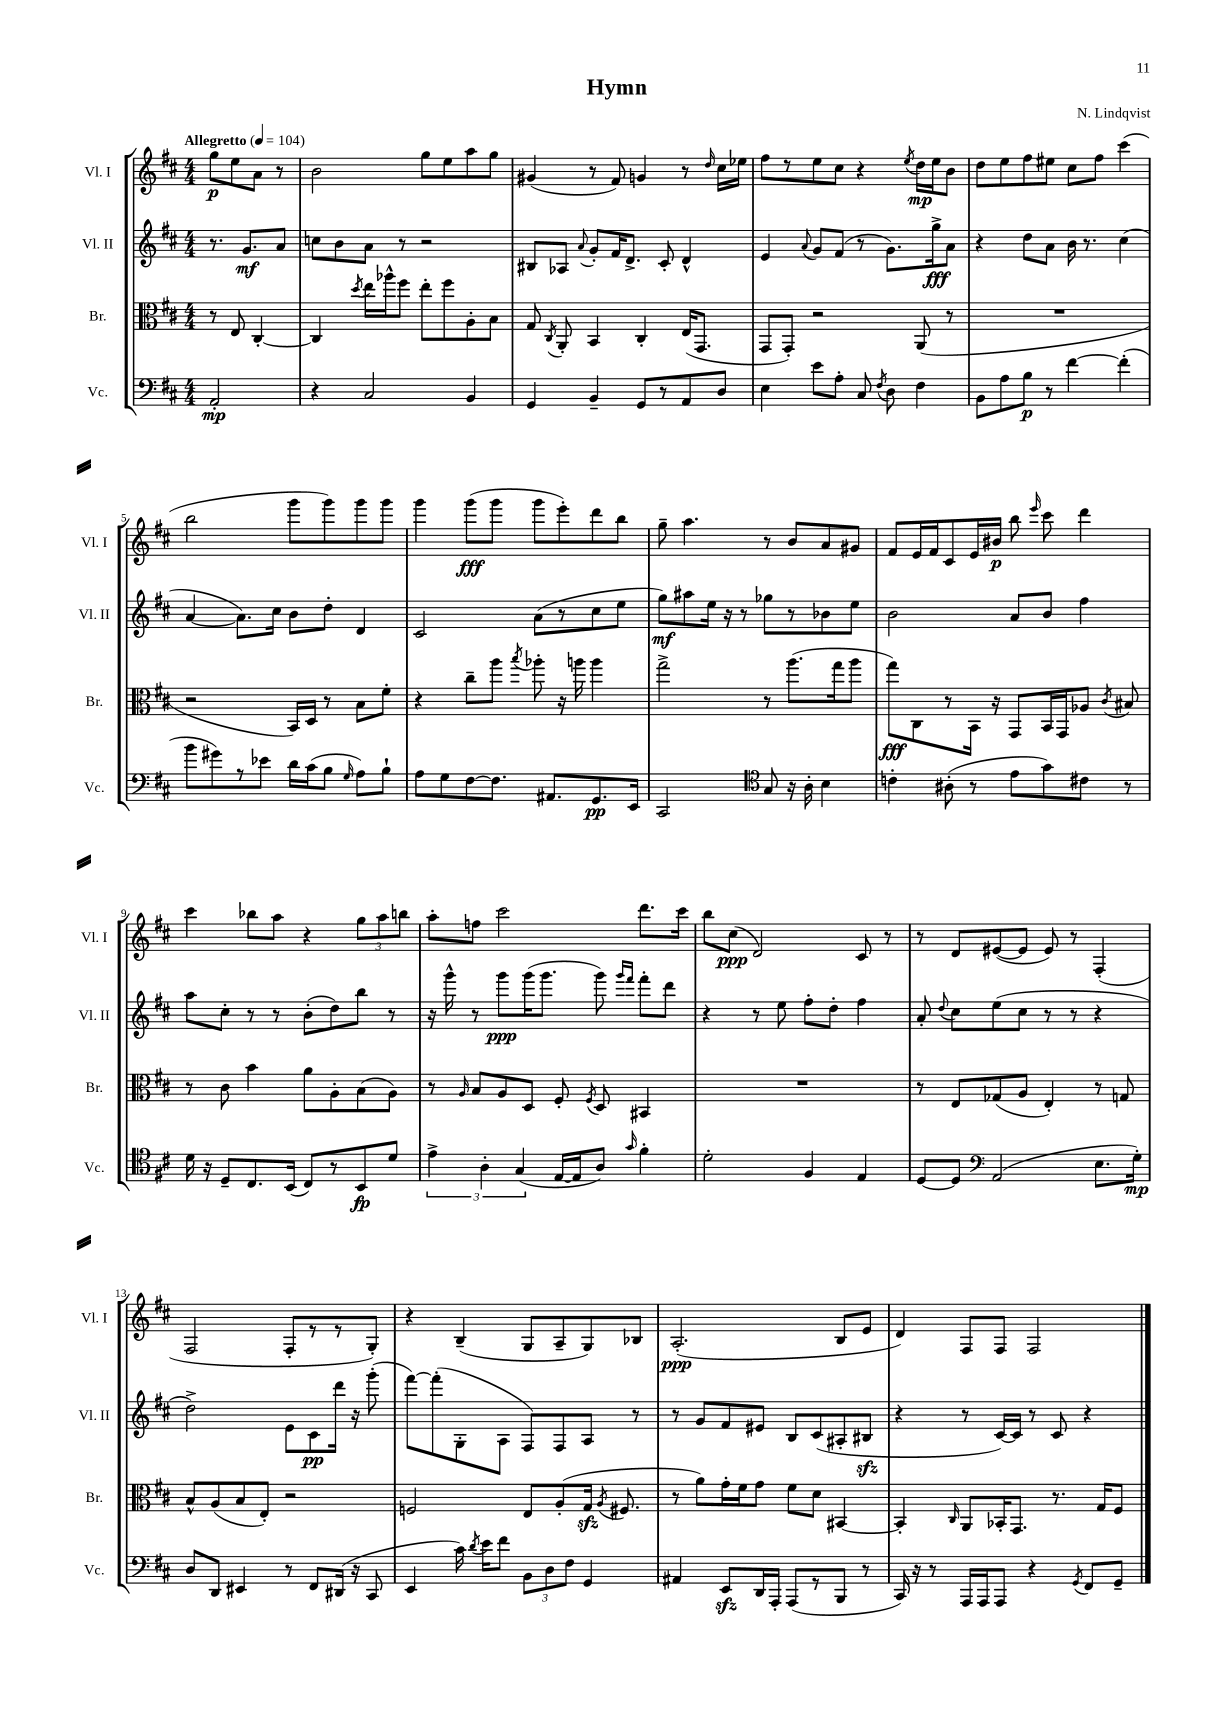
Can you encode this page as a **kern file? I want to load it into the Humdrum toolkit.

**kern	**dynam	**kern	**dynam	**kern	**dynam	**kern	**dynam
*part4	*part4	*part3	*part3	*part2	*part2	*part1	*part1
*staff4	*staff4	*staff3	*staff3	*staff2	*staff2	*staff1	*staff1
*I"Vc.	*	*I"Br.	*	*I"Vl. II	*	*I"Vl. I	*
*I'Vc.	*	*I'Br.	*	*I'Vl. II	*	*I'Vl. I	*
*clefF4	*	*clefC3	*	*clefG2	*	*clefG2	*
*k[f#c#]	*	*k[f#c#]	*	*k[f#c#]	*	*k[f#c#]	*
*M4/4	*	*M4/4	*	*M4/4	*	*M4/4	*
*MM104	*	*MM104	*	*MM104	*	*MM104	*
=	=	=	=	=	=	=	=
!	!	!	!	!	!	!LO:TX:a:B:t=Allegretto	!
2AA'/	mp	8r	.	8.r	.	8gg\L	p
.	.	8E/	.	.	.	8ee\	.
.	.	.	.	8.g/L	mf	.	.
.	.	[4C#'/	.	.	.	8a\J	.
.	.	.	.	8a/J	.	8r	.
=1	=1	=1	=1	=1	=1	=1	=1
4r	.	4C#/]	.	8ccn\L	.	2b\	.
.	.	.	.	8b\	.	.	.
.	.	8qdd/	.	.	.	.	.
2C#/	.	16ee\LL	.	8a\J	.	.	.
.	.	16aa-X^^\J	.	.	.	.	.
.	.	8ff#\J	.	8r	.	.	.
.	.	8ee'\L	.	2r	.	8gg\L	.
.	.	8ff#\	.	.	.	8ee\	.
4BB/	.	8A'\	.	.	.	8aa\	.
.	.	8B\J	.	.	.	8gg\J	.
=2	=2	=2	=2	=2	=2	=2	=2
4GG/	.	8G/	.	8B#X/L	.	(4g#X/	.
.	.	8qC#/	.	.	.	.	.
.	.	8AA'/	.	8A-X/J	.	.	.
.	.	.	.	8qqa/	.	.	.
4BB~/	.	4BB/	.	8g'/L	.	8r	.
.	.	.	.	16f#/K	.	8f#/)	.
.	.	.	.	8.d^/J	.	.	.
8GG/L	.	4C#'/	.	.	.	4gn/	.
8r	.	.	.	8c#'/	.	.	.
8AA/	.	(16E/KL	.	4d^^/	.	8r	.
.	.	8.GG/J	.	.	.	.	.
.	.	.	.	.	.	16qqdd/	.
8D/J	.	.	.	.	.	16cc#\LL	.
.	.	.	.	.	.	16ee-X\JJ	.
=3	=3	=3	=3	=3	=3	=3	=3
4E\	.	8GG/L	.	4e/	.	8ff#\L	.
.	.	8GG'/J)	.	.	.	8r	.
.	.	.	.	8qqa/	.	.	.
8e\L	.	2r	.	8g/L	.	8ee\	.
8A'\J	.	.	.	(8f#/J	.	8cc#\J	.
8C#/	.	.	.	8r	.	4r	.
8qF#/	.	.	.	.	.	.	.
8D\	.	.	.	8.g\L)	.	.	.
.	.	.	.	.	.	8qee/	.
4F#\	.	(8AA/	.	.	.	16dd\LL	mp
.	.	.	.	16gg^\k	fff	16ee\J	.
.	.	8r	.	8a\J	.	8b\J	.
=4	=4	=4	=4	=4	=4	=4	=4
8BB\L	.	1r	.	4r	.	8dd\L	.
8A\	.	.	.	.	.	8ee\	.
8B\J	p	.	.	8dd\L	.	8ff#\	.
8r	.	.	.	8a\J	.	8ee#X\J	.
[4f#\	.	.	.	16b\	.	8cc#\L	.
.	.	.	.	8.r	.	.	.
.	.	.	.	.	.	8ff#\J	.
(4f#'\]	.	.	.	(4cc#\	.	(4ccc#\	.
!!LO:LB:g=z
=5	=5	=5	=5	=5	=5	=5	=5
8b\L	.	2r	.	[4a/	.	2bb\	.
8g#X\)	.	.	.	.	.	.	.
8r	.	.	.	8.a\L])	.	.	.
8e-X\J	.	.	.	.	.	.	.
.	.	.	.	16cc#\Jk	.	.	.
16d\LL	.	16BB/LL)	.	8b\L	.	8ggg\L	.
(16c#\J	.	16D/JJ	.	.	.	.	.
8B\J	.	8r	.	8dd'\J	.	8ggg\)	.
16qqG/	.	.	.	.	.	.	.
8A\L)	.	8B\L	.	4d/	.	8ggg\	.
8B`\J	.	8f#'\J	.	.	.	8ggg\J	.
=6	=6	=6	=6	=6	=6	=6	=6
8A\L	.	4r	.	2c#/	.	4ggg\	.
8G\	.	.	.	.	.	.	.
[8F#\	.	8cc#~\L	.	.	.	(8ggg\L	fff
8.F#\J]	.	8aa\J	.	.	.	8ggg\J	.
.	.	8qbb/	.	.	.	.	.
.	.	8aa-X'\	.	(8a\L	.	8ggg\L	.
8.AA#X/L	.	.	.	.	.	.	.
.	.	16r	.	8r	.	8eee'\)	.
.	.	16aan\	.	.	.	.	.
8.GG/	pp	4aa\	.	8cc#\	.	8ddd\	.
.	.	.	.	8ee\J	.	8bb\J	.
16EE/Jk	.	.	.	.	.	.	.
=7	=7	=7	=7	=7	=7	=7	=7
2CC#/	.	2gg^\	.	8gg\L)	mf	8gg~\	.
.	.	.	.	8aa#X\	.	4.aa\	.
.	.	.	.	16ee\Jk	.	.	.
.	.	.	.	16r	.	.	.
.	.	.	.	8r	.	.	.
*clefC4	*	*	*	*	*	*	*
8G/	.	8r	.	8gg-X\L	.	8r	.
16r	.	(8.aa\L	.	8r	.	8b/L	.
16A'\	.	.	.	.	.	.	.
4B\	.	.	.	8b-X\	.	8a/	.
.	.	16gg\k	.	.	.	.	.
.	.	8aa\J	.	8ee\J	.	8g#X/J	.
=8	=8	=8	=8	=8	=8	=8	=8
4cn'\	.	8gg\L)	fff	2b\	.	8f#/L	.
.	.	8C#\	.	.	.	16e/L	.
.	.	.	.	.	.	16f#/J	.
(8A#X'\	.	8r	.	.	.	8c#/	.
8r	.	16BB\Jk	.	.	.	16e/L	.
.	.	16r	.	.	.	16b#X/JJ	p
8e\L	.	8GG/L	.	8a/L	.	8bb\	.
.	.	.	.	.	.	16qqeee/	.
8g\)	.	16BB/L	.	8b/J	.	8ccc#\	.
.	.	16GG/J	.	.	.	.	.
8c#X\J	.	8A-X/J	.	4ff#\	.	4ddd\	.
.	.	8qc#/	.	.	.	.	.
8r	.	8B#X/	.	.	.	.	.
!!LO:LB:g=z
=9	=9	=9	=9	=9	=9	=9	=9
16d\	.	8r	.	8aa\L	.	4ccc#\	.
16r	.	.	.	.	.	.	.
8D~/L	.	8c#\	.	8cc#'\J	.	.	.
8.C#/	.	4b\	.	8r	.	8bb-X\L	.
.	.	.	.	8r	.	8aa\J	.
(16BB/Jk	.	.	.	.	.	.	.
8C#/L)	.	8a\L	.	(8b'\L	.	4r	.
8r	.	8A'\	.	8dd\)	.	.	.
8BB/	fp	(8B\	.	8bb\J	.	12gg\L	.
.	.	.	.	.	.	12aa\	.
8d/J	.	8A\J)	.	8r	.	.	.
.	.	.	.	.	.	12bbn\J	.
=10	=10	=10	=10	=10	=10	=10	=10
6e^\	.	8r	.	16r	.	8aa'\L	.
.	.	.	.	16ggg^^\	.	.	.
.	.	16qqA/	.	.	.	.	.
.	.	8B/L	.	8r	.	8ffn\J	.
6A'\	.	.	.	.	.	.	.
.	.	8A/	.	8ggg\L	ppp	2ccc#\	.
(6G/	.	.	.	.	.	.	.
.	.	8D/J	.	(16ggg\K	.	.	.
.	.	.	.	8.ggg\J	.	.	.
[16E/LL	.	8F#'/	.	.	.	.	.
16E/J]	.	.	.	.	.	.	.
.	.	8qF#/	.	.	.	.	.
8A/J)	.	8D/	.	8ggg\)	.	.	.
.	.	.	.	16qqggg/LL	.	.	.
16qqg/	.	.	.	16qqfff#/JJ	.	.	.
4f#'\	.	4BB#X/	.	8fff#'\L	.	8.ddd\L	.
.	.	.	.	8ddd\J	.	.	.
.	.	.	.	.	.	16ccc#\Jk	.
=11	=11	=11	=11	=11	=11	=11	=11
2d'\	.	1r	.	4r	.	8bb\L	.
.	.	.	.	.	.	(8cc#\J	ppp
.	.	.	.	8r	.	2d/)	.
.	.	.	.	8ee\	.	.	.
4F#/	.	.	.	8ff#'\L	.	.	.
.	.	.	.	8dd'\J	.	.	.
4E/	.	.	.	4ff#\	.	8c#/	.
.	.	.	.	.	.	8r	.
=12	=12	=12	=12	=12	=12	=12	=12
[8D/L	.	8r	.	8a'/	.	8r	.
.	.	.	.	8qqdd/	.	.	.
8D/J]	.	8E/L	.	8cc#\L	.	8d/L	.
*clefF4	*	*	*	*	*	*	*
(2AA/	.	(8G-X/	.	(8ee\	.	([8e#X/	.
.	.	8A/J	.	8cc#\J	.	8e#/J]	.
.	.	4E'/)	.	8r	.	8e#/)	.
.	.	.	.	8r	.	8r	.
8.E\L	.	8r	.	4r	.	(4F#'/	.
.	.	8Gn/	.	.	.	.	.
16G'\Jk)	mp	.	.	.	.	.	.
!!LO:LB:g=z
=13	=13	=13	=13	=13	=13	=13	=13
8D/L	.	8B^^/L	.	2dd^\)	.	2F#/	.
8DD/J	.	(8A/	.	.	.	.	.
4EE#X/	.	8B/	.	.	.	.	.
.	.	8E'/J)	.	.	.	.	.
8r	.	2r	.	8e\L	.	8F#'/L	.
8FF#/L	.	.	.	8c#\	pp	8r	.
(16DD#X/Jk	.	.	.	16ddd\Jk	.	8r	.
16r	.	.	.	16r	.	.	.
8CC#/	.	.	.	(8ggg'\	.	8G'/J)	.
=14	=14	=14	=14	=14	=14	=14	=14
4EE/	.	2Fn/	.	[8fff#\L)	.	4r	.
.	.	.	.	(8fff#'\]	.	.	.
16c#\)	.	.	.	8G'\	.	(4B~/	.
8qd/	.	.	.	.	.	.	.
16e\KL	.	.	.	.	.	.	.
8f#\J	.	.	.	8A\J	.	.	.
12BB\L	.	8E/L	.	8F#/L)	.	8G/L	.
12D\	.	.	.	.	.	.	.
.	.	(8A'/	.	8F#/	.	8A~/	.
12F#\J	.	.	.	.	.	.	.
4GG/	.	16Gzz/Jk	.	8A/J	.	8G/)	.
.	.	8qA/	.	.	.	.	.
.	.	8.F#X/	.	.	.	.	.
.	.	.	.	8r	.	8B-X/J	.
=15	=15	=15	=15	=15	=15	=15	=15
4AA#X/	.	8r	.	8r	.	(2.A'/	ppp
.	.	8a\L)	.	8g/L	.	.	.
8EEzz/L	.	16g'\L	.	8f#/	.	.	.
.	.	16f#\J	.	.	.	.	.
16DD/L	.	8g\J	.	8e#X/J	.	.	.
16AAA'/JJ	.	.	.	.	.	.	.
(8AAA/L	.	8f#\L	.	8B/L	.	.	.
8r	.	8d\J	.	(8c#/	.	.	.
8BBB/J	.	[4BB#X/	.	8A#X'/	.	8B/L	.
8r	.	.	.	8B#Xzz/J	.	8e/J	.
=16	=16	=16	=16	=16	=16	=16	=16
16CC#/)	.	4BB#'/]	.	4r	.	4d/)	.
16r	.	.	.	.	.	.	.
8r	.	.	.	.	.	.	.
.	.	16qqC#/	.	.	.	.	.
16AAA/LL	.	8AA/L	.	8r	.	8F#/L	.
16AAA/J	.	.	.	.	.	.	.
8AAA/J	.	16BB-X'/K	.	[16c#/LL)	.	8F#/J	.
.	.	8.GG/J	.	16c#/JJ]	.	.	.
4r	.	.	.	8r	.	2F#/	.
.	.	8.r	.	8c#/	.	.	.
8qGG/	.	.	.	.	.	.	.
8FF#/L	.	.	.	4r	.	.	.
.	.	16G/KL	.	.	.	.	.
8GG~/J	.	8F#/J	.	.	.	.	.
==	==	==	==	==	==	==	==
*-	*-	*-	*-	*-	*-	*-	*-
